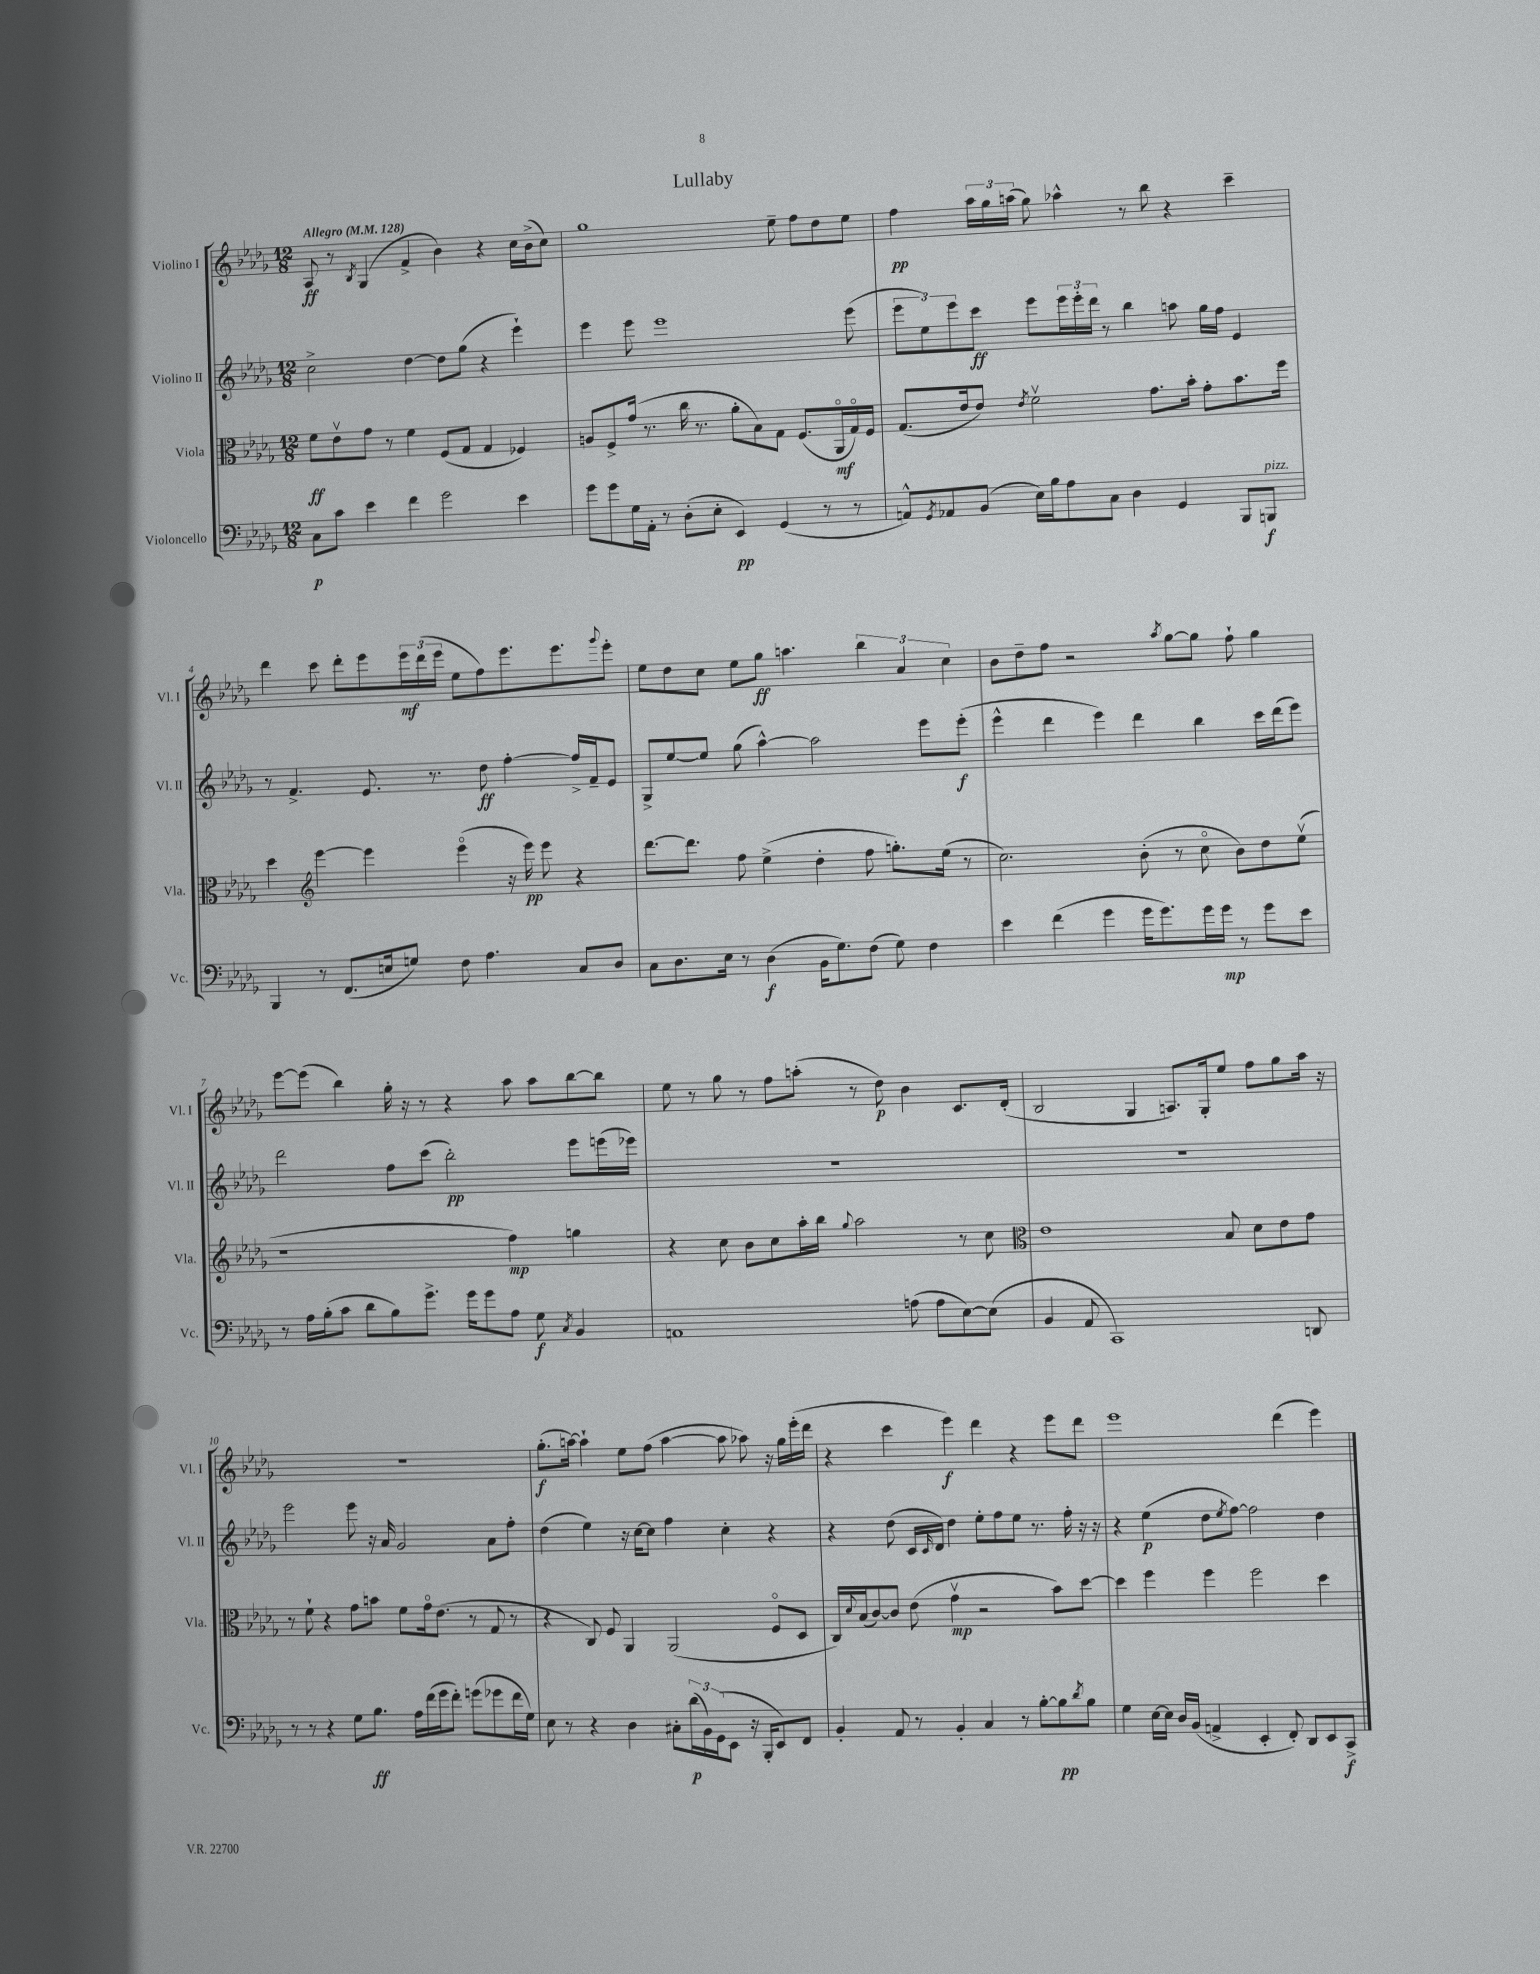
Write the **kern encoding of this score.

**kern	**kern	**kern	**kern
*staff4	*staff3	*staff2	*staff1
*clefF4	*clefC3	*clefG2	*clefG2
*k[b-e-a-d-g-]	*k[b-e-a-d-g-]	*k[b-e-a-d-g-]	*k[b-e-a-d-g-]
*M12/8	*M12/8	*M12/8	*M12/8
*MM128	*MM128	*MM128	*MM128
8C	8f	2cc^	8A-
8c	8e-v	.	8r
.	.	.	8qB-
4e-	8g-	.	(4G-
.	8r	.	.
4f	4f	[4dd-	4f^
2g-	(8F	8dd-]	4b-)
.	8G-	(8gg-	.
.	4G-	4r	4r
4e-	4F-)	4eee-`)	16cc
.	.	.	(16b-^
.	.	.	8cc)
=	=	=	=
8g-	8A	4eee-	1gg-
8g-	8F^	.	.
16G-	(16g-	8eee-	.
16AA-'	8.r	.	.
8r	.	1eee-	.
(8D-'	16cc	.	.
.	8.r	.	.
8E-'	.	.	.
4EE-)	8a-'	.	.
.	8B-)	.	.
(4GG-	8G-	.	8ee-~
.	(8.F	.	8ff
8r	.	.	8dd-
.	16AA-o	.	.
8r	16G-o)	(8eee-	8ee-
.	16F	.	.
=	=	=	=
8AA^^)	(8.G-	12eee-	4ff
.	.	12ee-)	.
8qGG-	.	.	.
8AA-	.	.	.
.	.	12eee-	.
.	16e-	.	.
(8BB-	8e-)	8ccc	24aa-
.	.	.	24gg-
.	.	.	(24aa
.	8qe-	.	.
16E-)	2fv	8eee-	8gg-)
16B-	.	.	.
8A-	.	24eee-	4aa-^^
.	.	24eee-'	.
.	.	24ddd-	.
8C	.	8r	.
4D-	.	4bb-	8r
.	8.g-	.	8bb-
4GG-	.	8aa	4r
.	16b-'	.	.
.	8g-'	16gg-	.
.	.	16ff	.
8BBB-	8.b-	4e-	4ccc~
8BBB	.	.	.
.	16ff	.	.
=	=	=	=
4BBB-	4dd-	8r	4ddd-
.	.	4.f^	.
*	*clefG2	*	*
8r	[4eee-	.	8ccc
(8.FF	.	.	8ddd-'
.	4eee-]	8.e-	8eee-
16E	.	.	.
8G)	.	.	24eee-
.	.	.	(24ddd-
.	.	8.r	.
.	.	.	24eee-
8F	(4eee-o	.	8ee-
4.A-	.	8dd-	8ff)
.	16r	[4ff'	8.eee-
.	16eee-)	.	.
.	8eee-	.	.
.	.	.	8.eee-
8C	4r	16ff^]	.
.	.	16f~	.
.	.	.	8qqggg-
8D-	.	8e-	8eee-'
=	=	=	=
8C	[8.ddd-	8G-^	8ee-
8.D-	.	[8ee-	8dd-
.	8.ddd-]	.	.
.	.	8ee-]	8cc
16E-	.	.	.
8r	8ff	(8gg-	8ee-
(4D-	(4ee-^	[4aa-^^)	8gg-
.	.	.	4.aa
16BB-	4dd-'	2aa-]	.
8.G-)	.	.	.
(8F	8ff	.	6bb-
8G-)	8.gg')	.	.
.	.	.	6a-
4F	.	8eee-	.
.	(16ee-	.	.
.	.	.	6cc
.	8r	(8eee-'	.
=	=	=	=
4e-	2.cc)	4eee-^^	8b-
.	.	.	8dd-~
(4f	.	4ddd-	8ff
.	.	.	2r
4g-	.	4eee-)	.
16g-	(8b-'	4ddd-	.
8.g-)	.	.	.
.	.	.	8qaa-
.	8r	.	[8gg-
16g-	8cco	4bb-	8gg-]
16g-	.	.	.
8r	8b-)	.	8ff`
8g-	8dd-	16ccc	4gg-
.	.	(16ddd-	.
8e-	(8ee-v	8eee-)	.
=	=	=	=
8r	1r	2ddd-	[8eee-
16A-	.	.	(8eee-]
(16B-'	.	.	.
8c	.	.	4bb-)
8d-	.	.	.
8B-)	.	8ff	16gg-'
.	.	.	16r
8.g-^	.	(8ccc	8r
.	.	2bb-')	4r
16g-	.	.	.
8g-	.	.	.
8A-	4ff)	.	8aa-
8G-	.	.	8aa-
8qC	.	.	.
4BB-	4gg	8eee-	[8bb-
.	.	(16eee	8bb-]
.	.	16eee-)	.
=	=	=	=
1AA	4r	1.r	8ee-
.	.	.	8r
.	8cc	.	8gg-
.	8b-	.	8r
.	8cc	.	8ff
.	16aa-'	.	(8aa'
.	16bb-	.	.
.	8qqgg-	.	.
.	2aa-	.	8r
.	.	.	8dd-)
(8A	.	.	4b-
8A	.	.	.
[8E-)	8r	.	8.c
(8E-]	8cc	.	.
.	.	.	(16d-'
=	=	=	=
*	*clefC3	*	*
4BB-	1e-	1.r	2B-
8AA-	.	.	.
1CC)	.	.	.
.	.	.	4G-
.	.	.	8.A)
.	.	.	16G-'
.	8B-	.	8ee-
.	8d-	.	8ff
.	8e-	.	8gg-
8DD	8g-	.	16aa-
.	.	.	16r
=	=	=	=
8r	8r	2eee-	1.r
8r	8f`	.	.
4r	4r	.	.
8G-	8g-	8eee-	.
8.B-	8b	16r	.
.	.	16a-	.
.	8f	2g-	.
16A-	.	.	.
(16f	16g-o	.	.
16g-	(8.e-	.	.
8f')	.	.	.
(8g	8r	.	.
8g-	8G-	8a-	.
16f	8r	8ff'	.
16G-)	.	.	.
=	=	=	=
8E-	4r	(4dd-	(8.gg-'
8r	.	.	.
.	.	.	[16aa)
4r	8C)	4ee-)	4aa`]
.	8F	.	.
4D-	4AA-	16r	8ee-
.	.	[16cc	.
.	.	8cc]	(8ff
8C#'	(2AA-	4ff	[4aa
(24d-	.	.	.
24BB-)	.	.	.
(24GG-	.	.	.
8EE-	.	4cc'	8aa]
16r	.	.	8aa-)
16BBB-'	.	.	.
8EE-)	8Fo	4r	16r
.	.	.	16gg-
8FF	8D-	.	(16eee-'
.	.	.	16ddd-
=	=	=	=
4BB-'	16C)	4r	4r
.	8qqd-	.	.
.	(16B-	.	.
.	[8c)	.	.
8AA-	8c]	(8dd-	4ccc
8r	(8e-	16c	.
.	.	16qqc	.
.	.	16d-)	.
4BB-'	4g-v	4dd-	4eee-)
4C	2r	8ee-'	4ddd-
.	.	8ff	.
8r	.	8ee-	4r
[8B-'	.	8.r	.
8B-]	8b-)	.	8eee-
.	.	16ff'	.
8qd-	.	.	.
8B-	[8dd-	16r	8ddd-
.	.	16r	.
=	=	=	=
4G-	4dd-]	4r	1eee-
[16E-	4ff	(4ee-	.
16E-]	.	.	.
16D-	.	.	.
(16BB-	.	.	.
4AA^	4ff	8dd-	.
.	.	8qee-	.
.	.	[8ff)	.
4EE-'	2ff	2ff]	.
8FF')	.	.	(4ddd-
8DD-	.	.	.
8EE-	4dd-	4dd-	4eee-)
8CC^	.	.	.
==	==	==	==
*-	*-	*-	*-
